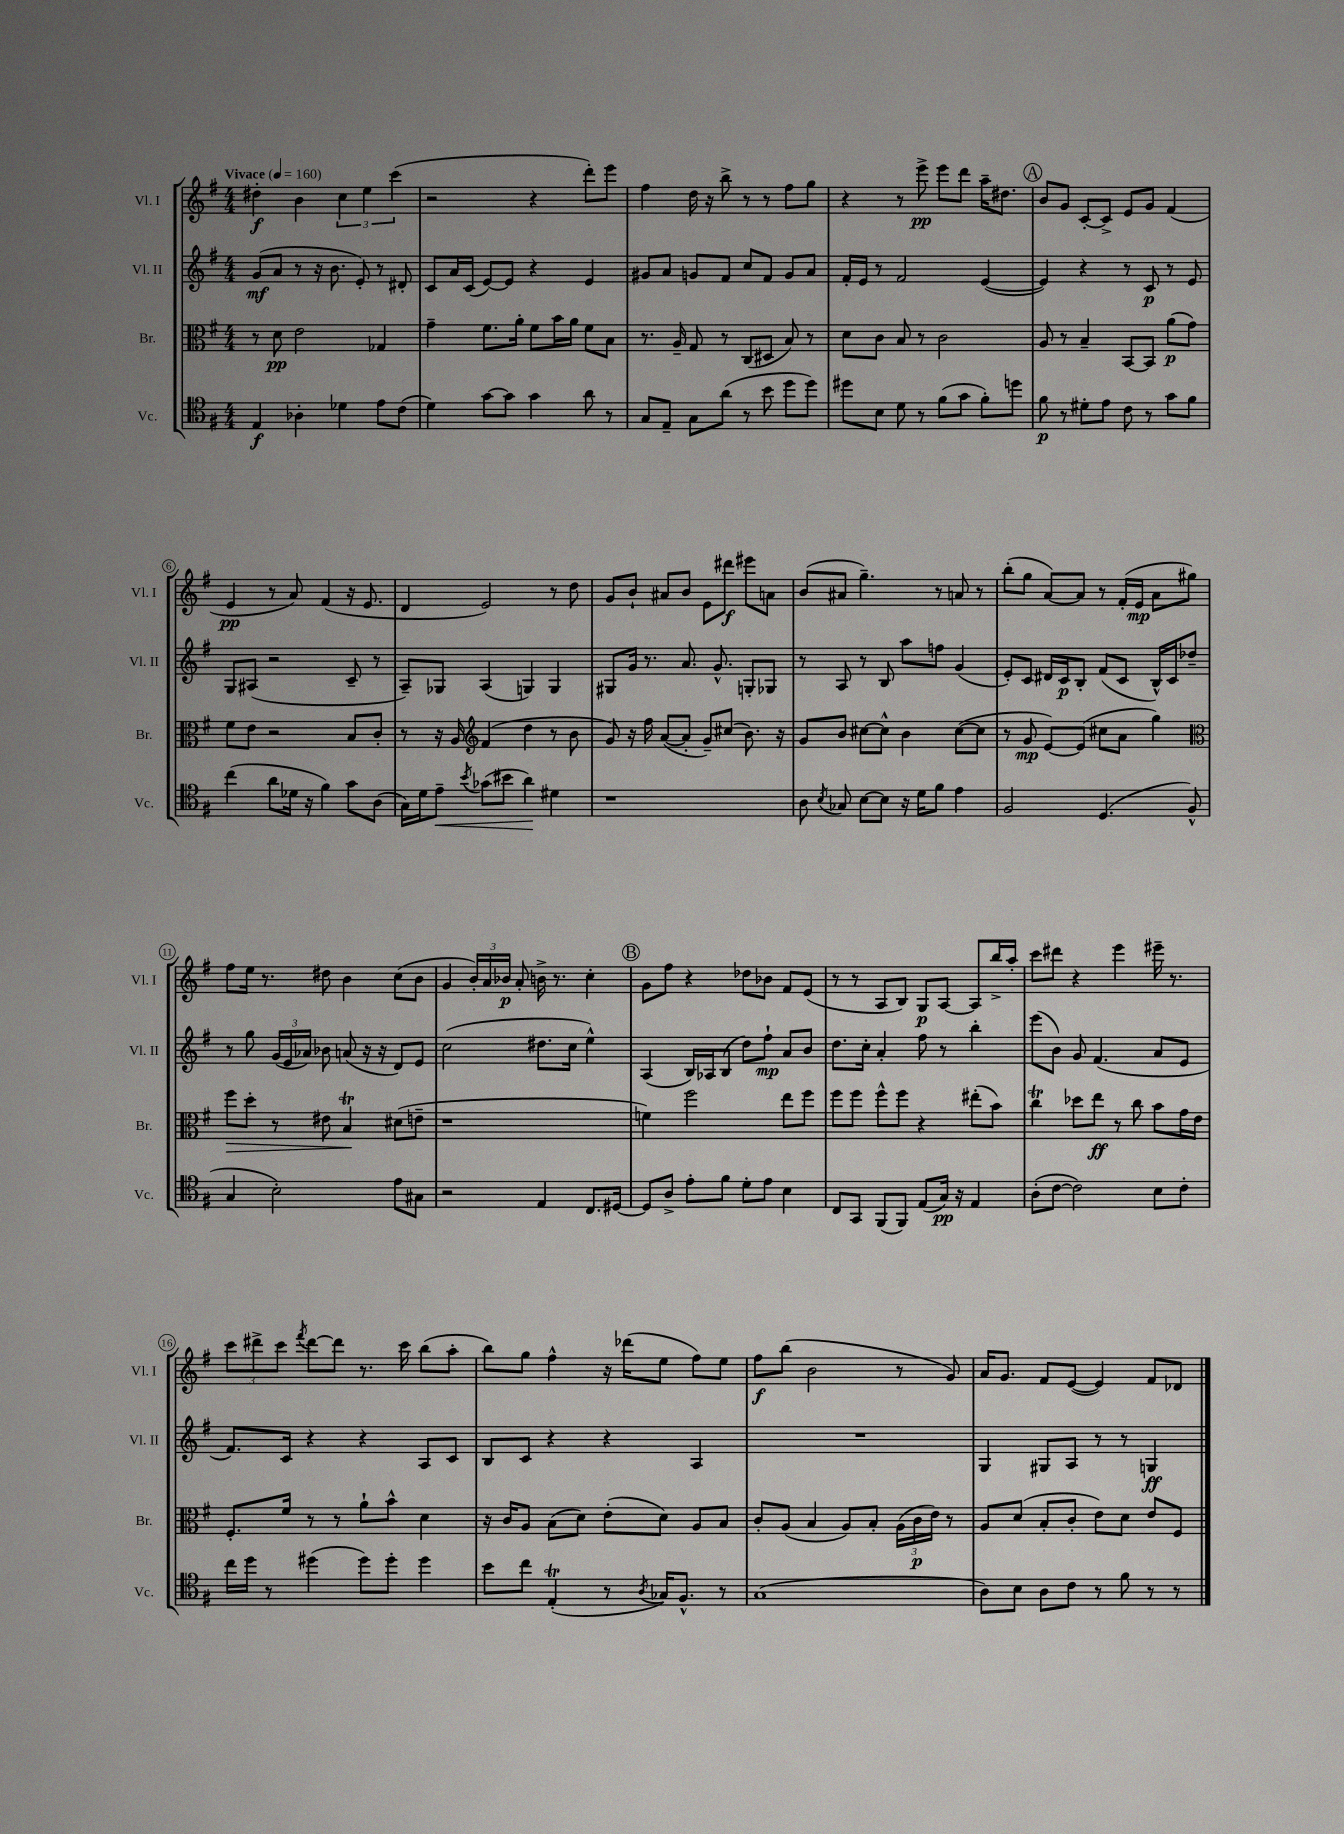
<<
\new StaffGroup <<
\new Staff = "s0" \with { instrumentName = "Vl. I" shortInstrumentName = "Vl. I" } {
    \clef treble \key g \major \numericTimeSignature \time 4/4 \tempo "Vivace" 4 = 160
    \autoBeamOff dis''4-.\f b'4 \tuplet 3/2 { c''4 e''4 c'''4( } |
    r2 r4 d'''8[-.) e'''8] |
    fis''4 d''16 r16 b''8-> r8 r8 fis''8[ g''8] |
    r4 r8 e'''8->\pp e'''8[ d'''8] a''16[-- dis''8.] |
    \mark \markup { \circle "A" } b'8[ g'8] c'8[~-. c'8]-> e'8[ g'8] fis'4( |
    e'4\pp r8 a'8) fis'4( r16 e'8. |
    d'4 e'2) r8 d''8 |
    g'8[ b'8]-! ais'8[ b'8] e'8[ dis'''8]\f eis'''8[ a'8] |
    b'8[( ais'8] g''4.--) r8 a'8 r8 |
    b''8[-.( g''8] a'8[~) a'8] r8 fis'16[-.( e'16]\mp a'8[ gis''8]) |
    fis''8[ e''16] r8. dis''8 b'4 c''8[( b'8] |
    g'4 \tuplet 3/2 { b'16[-.) a'16 bes'16]\p } a'8-. b'16-> r8. c''4-. |
    \mark \markup { \circle "B" } g'8[ fis''8] r4 des''8[ bes'8] fis'8[ e'8]( |
    r8 r8 a8[ b8]) g8[\p a8]~ a8[ b''16-> a''16]-. |
    c'''8[ dis'''8] r4 e'''4 eis'''16-- r8. |
    \tuplet 3/2 { c'''8[ dis'''8-> c'''8] } \acciaccatura { fis'''8 } dis'''8[~ dis'''8] r8. c'''16 b''8[( a''8]-. |
    b''8[) g''8] fis''4-^ r16 des'''16[( e''8] fis''8[) e''8] |
    fis''8[\f b''8]( b'2 r8 g'8) |
    a'16[ g'8.] fis'8[ e'8]~( e'4) fis'8[ des'8] \bar "|." |
}
\new Staff = "s1" \with { instrumentName = "Vl. II" shortInstrumentName = "Vl. II" } {
    \clef treble \key g \major \numericTimeSignature \time 4/4
    \autoBeamOff g'8[\mf( a'8] r8 r16 b'8. e'8-.) r8 dis'8-. |
    c'8[ a'16 c'16]( e'8[~) e'8] r4 e'4 |
    gis'8[ a'8] g'8[ fis'8] c''8[ fis'8] g'8[ a'8] |
    fis'16[-. e'16] r8 fis'2 e'4~( |
    \mark \markup { \circle "A" } e'4) r4 r8 c'8\p r8 e'8 |
    g8[ ais8]( r2 c'8-- r8 |
    a8[--) ges8] a4( g4) g4 |
    gis8[ g'16] r8. a'8. g'8.-^ g8[-. ges8] |
    r8 a8 r8 b8 a''8[ f''8] g'4( |
    e'8[-.) c'8] dis'16[ c'16\p b8]-. fis'8[( c'8] b16[-^) c'16 des''8]-- |
    r8 g''8 \tuplet 3/2 { g'16[( e'16 aes'16]) } bes'8 a'8( r16 r16 d'8[) e'8] |
    c''2( dis''8.[ c''16] e''4-^) |
    \mark \markup { \circle "B" } a4( b16[) aes16 b8]( d''8[) fis''8]-!\mp a'8[ b'8] |
    d''8.[ c''16]-. a'4-. fis''8 r8 b''4-. |
    e'''8[( b'8]) g'8 fis'4.( a'8[ e'8] |
    fis'8.[) c'16] r4 r4 a8[ c'8] |
    b8[ c'8] r4 r4 a4 |
    R1 |
    g4 gis8[ a8] r8 r8 g4\ff \bar "|." |
}
\new Staff = "s2" \with { instrumentName = "Br." shortInstrumentName = "Br." } {
    \clef alto \key g \major \numericTimeSignature \time 4/4
    \autoBeamOff r8 d'8\pp e'2 ges4 |
    g'4-- fis'8.[ a'16]-. fis'8[ b'16 a'16] fis'8[ b8] |
    r8. a16-- g8 r8 c8[( dis8] b8) r8 |
    d'8[ c'8] b8 r8 c'2 |
    \mark \markup { \circle "A" } a8 r8 b4-- b,8[~ b,8] a'8[\p( g'8]) |
    fis'8[ e'8] r2 b8[ c'8]-. |
    r8 r16 a16 \clef treble fis'4( d''4 r8 b'8 |
    g'8) r16 fis''16 a'8[~( a'8]-. g'8[--) cis''8]( b'8.) r16 |
    g'8[ b'8] cis''8[~ cis''8]-^ b'4 cis''8[~( cis''8] |
    r8 g'8\mp e'8[~) e'8]( cis''8[ a'8] g''4) |
    \clef alto fis''8[\> d''8]-. r8 eis'8 b4\trill\! dis'8[( e'8]-- |
    r1 |
    \mark \markup { \circle "B" } f'4) fis''2 e''8[ fis''8] |
    fis''8[ fis''8] fis''8[-^ fis''8] r4 eis''8[-.( b'8]) |
    c''4\trill des''8[ e''8]\ff r8 c''8 b'8[ g'16 e'16] |
    fis8.[-. fis'16] r8 r8 a'8[-! b'8]-^ d'4 |
    r16 c'16[ a8] b8[( d'8]) e'8[-.( d'8]) a8[ b8] |
    c'8[-. a8]( b4 a8[) b8]-. \tuplet 3/2 { a16[( c'16\p e'16]) } r8 |
    a8[ d'8]( b8[-. c'8]-. e'8[) d'8] e'8[ fis8] \bar "|." |
}
\new Staff = "s3" \with { instrumentName = "Vc." shortInstrumentName = "Vc." } {
    \clef tenor \key g \major \numericTimeSignature \time 4/4
    \autoBeamOff e4\f aes4-. des'4 e'8[ c'8]( |
    d'4) g'8[~ g'8] g'4 a'8 r8 |
    g8[ e8]-- g8[ a'8]( r8 b'8 d''8[ d''8]) |
    dis''8[ b8] d'8 r8 fis'8[( g'8] fis'8[-.) d''8] |
    \mark \markup { \circle "A" } fis'8\p r8 dis'8[-. e'8] c'8 r8 g'8[ fis'8] |
    c''4( a'8[ des'16] r16 fis'4) g'8[ a8]( |
    g16[) d'16 e'8]--\< \acciaccatura { b'8 } ges'8[( bis'8] a'4\!) dis'4 |
    r1 |
    a8 \acciaccatura { b8 } ges8 b8[~ b8] r16 d'16[ fis'8] e'4 |
    fis2 d4.( fis8-^ |
    g4 b2-.) e'8[ gis8] |
    r2 e4 c8.[ dis16]~ |
    \mark \markup { \circle "B" } dis8[ a8]-> e'8[-. fis'8] d'8[-. e'8] b4 |
    c8[ g,8] fis,8[( fis,8]) e8[( g16]\pp) r16 e4 |
    a8[-.( c'8]~ c'2) b8[ c'8]-. |
    c''16[ d''16] r8 dis''4( dis''8[) dis''8]-. dis''4 |
    b'8[ c''8] e4-.\trill( r8 \acciaccatura { a8 } ges16[) fis8.]-^ r8 |
    g1( |
    a8[) b8] a8[ c'8] r8 fis'8 r8 r8 \bar "|." |
}
>>
>>
\layout { \context { \Score \override BarNumber.stencil = #(make-stencil-circler 0.1 0.3 ly:text-interface::print) } }
